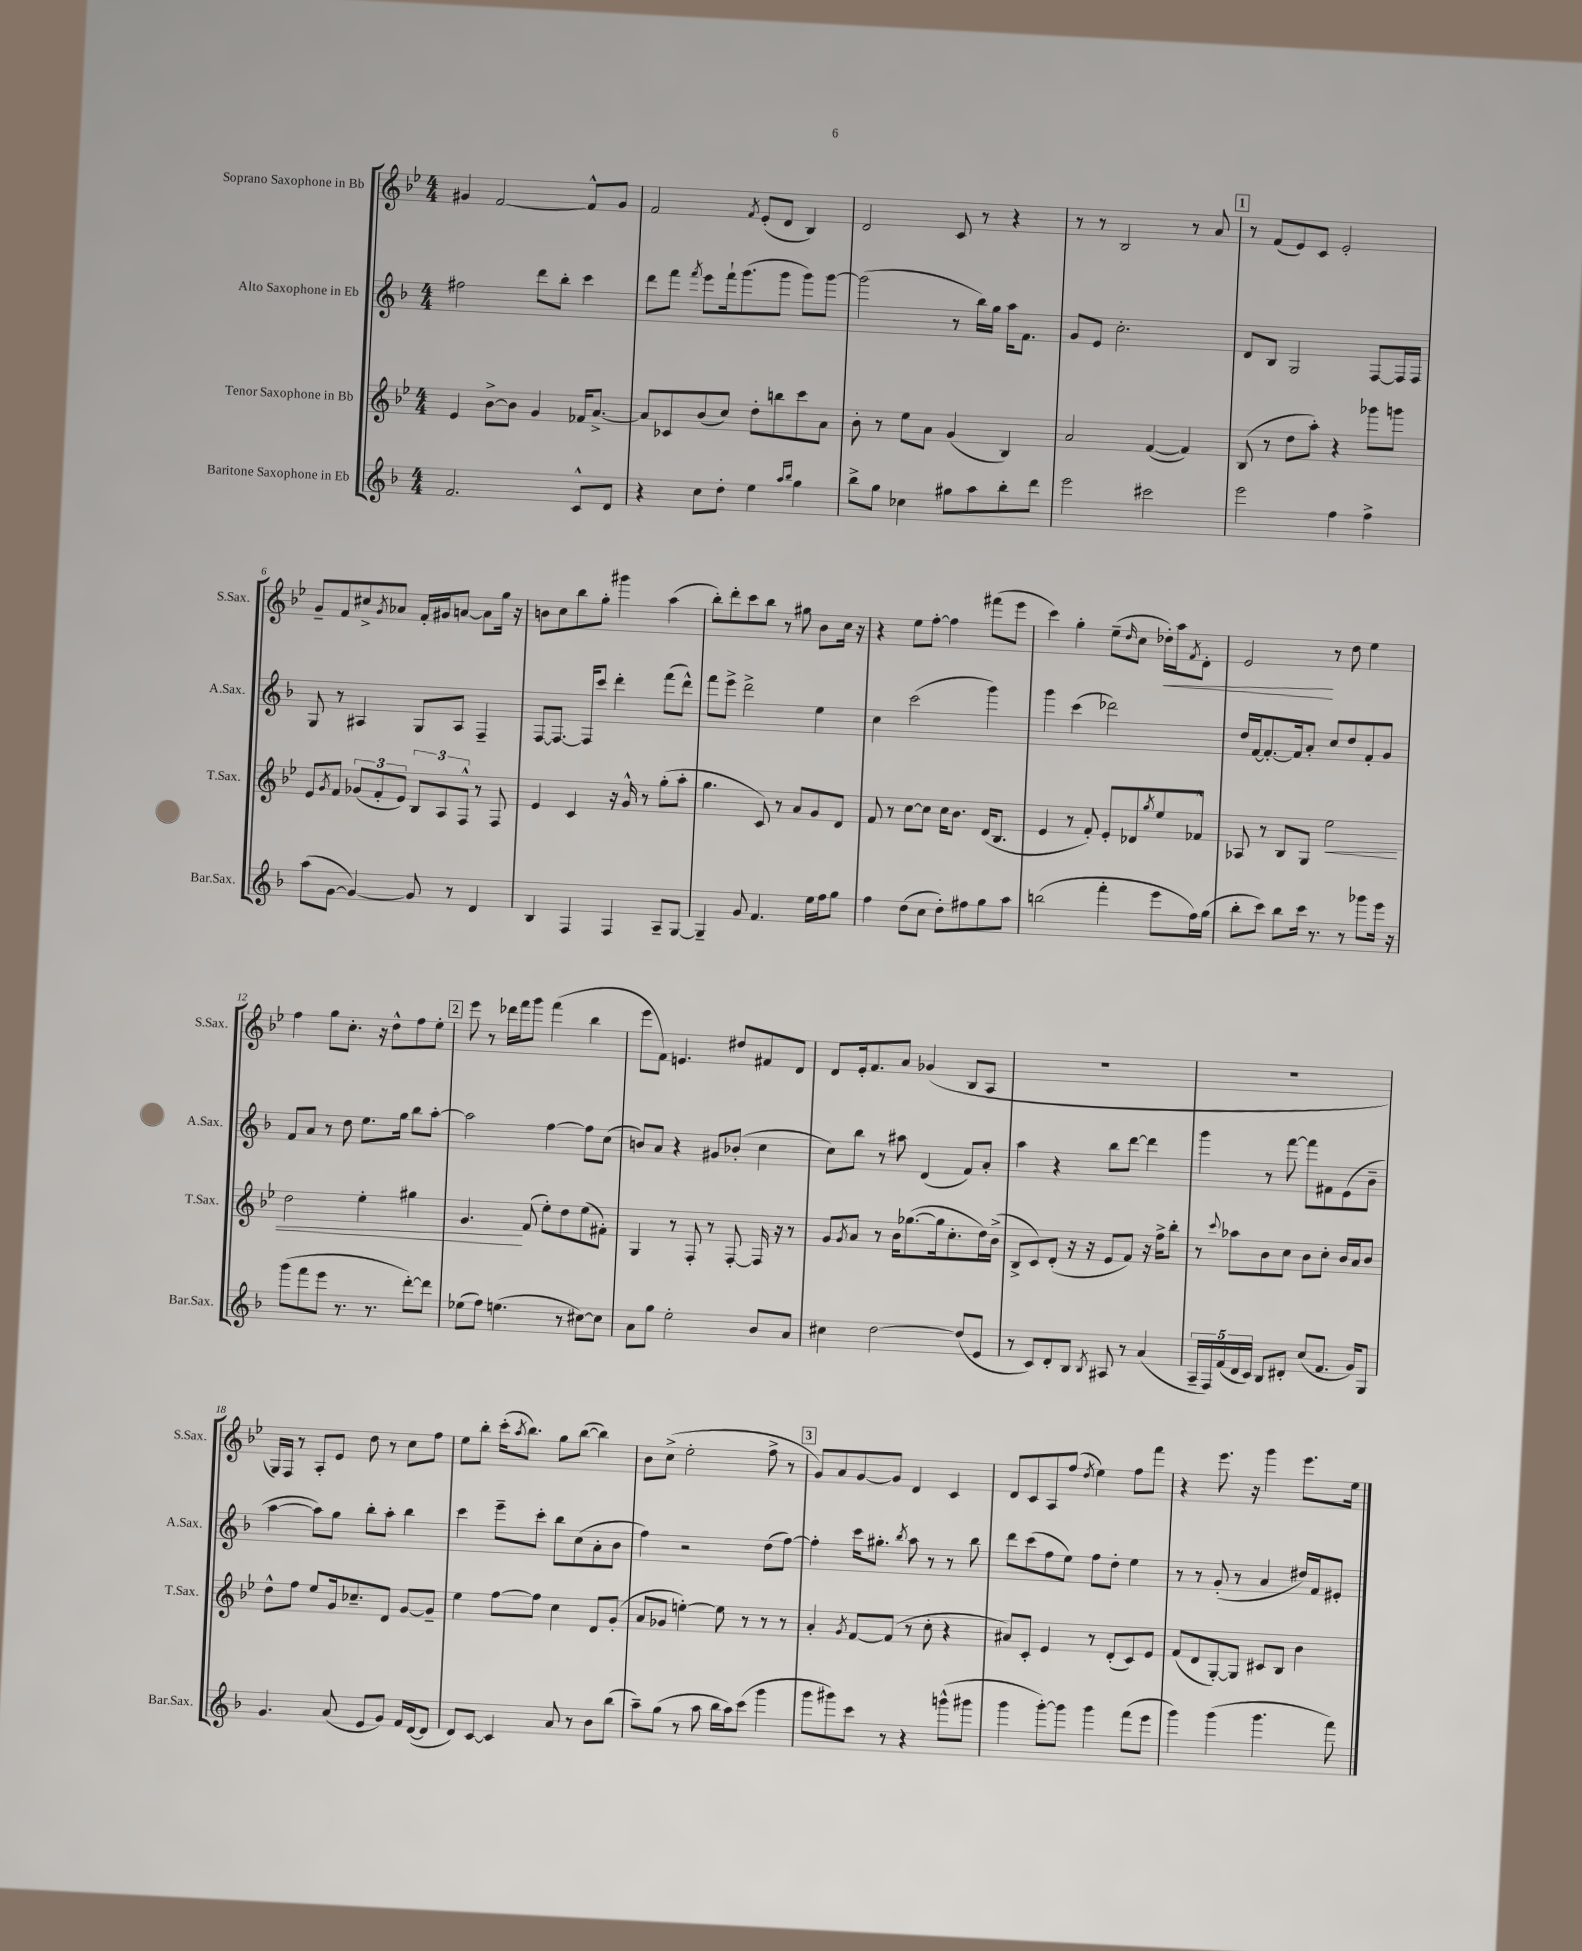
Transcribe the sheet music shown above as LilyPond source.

<<
\new StaffGroup <<
\new Staff = "s0" \with { instrumentName = "Soprano Saxophone in Bb" shortInstrumentName = "S.Sax." } {
    \clef treble \key bes \major \numericTimeSignature \time 4/4
    gis'4 f'2~ f'8-^ gis'8 |
    f'2 \acciaccatura { f'8 } ees'8-.( d'8 bes4) |
    d'2 c'8 r8 r4 |
    r8 r8 bes2 r8 a'8 |
    \mark \markup { \box "1" } r8 f'8( ees'8) c'8 ees'2-. |
    g'8-- f'8 cis''8-> \acciaccatura { g'8 } aes'8 f'16-. gis'16 a'8~ a'8 g''16 r16 |
    b'8 c''8 bes''8 g''8-. gis'''4 a''4( |
    bes''8-.) d'''8-. c'''8 bes''8 r8 gis''8 bes'8 c''16 r16 |
    r4 ees''8 f''8~-. f''4 fis'''8( ees'''8 |
    c'''4) g''4-. ees''8--( \grace { d''16 } c''8 des''16-.\<) a''16 \acciaccatura { f'8 } d'8-. |
    ees'2\! r8 d''8 ees''4 |
    f''4 g''8 c''8.-. r16 d''8-^ f''8 ees''8-. |
    \mark \markup { \box "2" } ees'''8 r8 des'''16 f'''16 g'''8 f'''4( bes''4 |
    ees'''8 f'8) e'4. dis''8 fis'8 d'8 |
    d'8 ees'16-. f'8. a'8 ges'4( bes8 a8 |
    R1 |
    R1 |
    g16) f16 r8 a8-. ees'8 d''8 r8 c''8 f''8 |
    ees''8 bes''8-. c'''16-.( \acciaccatura { a''8 } bes''8.) g''8 bes''8~( bes''4) |
    bes'8 c''8->( ees''2-. f''8-> r8 |
    \mark \markup { \box "3" } g'8) a'8 g'8~ g'8 d'4 c'4 |
    d'8 c'8 a8 f''8( \acciaccatura { d''8 } ees''4) f''8 f'''8 |
    r4 ees'''8. r16 g'''4 ees'''8. ees''16 \bar "|." |
}
\new Staff = "s1" \with { instrumentName = "Alto Saxophone in Eb" shortInstrumentName = "A.Sax." } {
    \clef treble \key f \major \numericTimeSignature \time 4/4
    fis''2 d'''8 bes''8-. c'''4 |
    d'''8 f'''8 \acciaccatura { f'''8 } e'''8 f'''16-! g'''8.( g'''8 g'''8) g'''8~ |
    g'''2( r8 bes''16) g''16 a''16 f'8. |
    g'8 e'8 c''2.-. |
    \mark \markup { \box "1" } d'8 bes8 g2 f8~ f16 f16 |
    g8 r8 ais4 g8 ais8 f4-- |
    f8~ f8.~ f16 c'''8 d'''4-. f'''8( d'''8-^) |
    f'''8 e'''8-> d'''2-> e''4 |
    c''4 c'''2( g'''4) |
    g'''4 c'''4( des'''2) |
    d''16 f'16~ f'8.~-. f'16 a'8-. c''8 d''8 f'8-. g'8 |
    f'8 a'8 r8 d''8 e''8. g''16 bes''8 a''8~-. |
    \mark \markup { \box "2" } a''2 f''4~ f''8 c''8( |
    b'8) a'8 r4 gis'8 bes'8-.( c''4 |
    c''8) bes''8 r8 ais''8 d'4( f'8) a'8-. |
    a''4 r4 bes''8 d'''8~ d'''4 |
    g'''4 r8 f'''8~ f'''8 fis'8 e'8( bes'8-- |
    a''4~ a''8) g''8 bes''8-. a''8-. bes''4 |
    c'''4 e'''8-- c'''8-. bes''8 c''8( a'8-. bes'8 |
    f''4) r2 d''8( f''8~) |
    \mark \markup { \box "3" } f''4-. c'''16 gis''8.-. \acciaccatura { bes''8 } a''8 r8 r8 bes''8 |
    d'''8 c'''8( f''8 e''8) f''8 d''8-. e''4 |
    r8 r8 g'8-.( r8 a'4 dis''16) f'16 eis'8-. \bar "|." |
}
\new Staff = "s2" \with { instrumentName = "Tenor Saxophone in Bb" shortInstrumentName = "T.Sax." } {
    \clef treble \key bes \major \numericTimeSignature \time 4/4
    ees'4 bes'8~-> bes'8 g'4 fes'16 a'8.~-> |
    a'8 ces'8 bes'8( c''8) d''8-. b''8 c'''8 a'8 |
    bes'8-. r8 ees''8 a'8 g'4( bes4) |
    a'2 f'4~( f'4) |
    \mark \markup { \box "1" } bes8( r8 d''8 a''8-.) r4 ges'''8 g'''8 |
    ees'8 \acciaccatura { g'8 } f'8 \tuplet 3/2 { ges'8( f'8-. ees'8) } \tuplet 3/2 { bes8 a8 f8-^ } r8 f8 |
    ees'4 c'4 r16 g'16-^ r8 g''8-.( a''8-. |
    g''4. c'8) r8 a'8 g'8 d'8 |
    f'8 r8 c''8~ c''8 c''16 bes'8. d'16( bes8. |
    ees'4 r8 f'8-.) ees'8-. des'8 \acciaccatura { g''8 } ees''8 fes'8-^ |
    aes8 r8 bes8 g8 ees''2\< |
    d''2 ees''4-. gis''4 |
    \mark \markup { \box "2" } g'4.\! f'8( ees''8-.) d''8 ees''8( fis'8-.) |
    g4 r8 f8-. r8 f8~-. f16 r16 r8 |
    g'8 \acciaccatura { g'8 } a'8 r8 bes'16 ges''8.~( ges''16 c''8.-. d''16) bes'16->( |
    bes8-> c'8) d'8-.( r16 r16 ees'8 f'8) r16 f''16-> bes''8-. |
    r8 \appoggiatura { c'''8 } aes''8 bes'8 c''8 bes'8 c''8-. bes'16 a'16 bes'8 |
    d''8-^ f''8 ees''8 g'16 ces''8.-- d'8 g'8~ g'8-- |
    ees''4 f''8~ f''8 c''4 d'8 g'8-.( |
    a'8 ges'8 e''4~-.) e''8 r8 r8 r8 |
    \mark \markup { \box "3" } a'4-. \acciaccatura { g'8 } f'8~ f'8( r8 c''8-. r4 |
    ais'8) c'8-. ees'4 r8 d'8-.( c'8) ees'8 |
    f'8( d'8 g8~-.) g8 cis'8 bes8 bes'4 \bar "|." |
}
\new Staff = "s3" \with { instrumentName = "Baritone Saxophone in Eb" shortInstrumentName = "Bar.Sax." } {
    \clef treble \key f \major \numericTimeSignature \time 4/4
    f'2. c'8-^ d'8 |
    r4 c''8 d''8-. e''4 \grace { a''16 bes''16 } g''4 |
    bes''8-> g''8 ces''4 gis''8 a''8 bes''8-. d'''8 |
    e'''2 cis'''2 |
    \mark \markup { \box "1" } e'''2 f''4 f''4-> |
    a''8( g'8~ g'4~) g'8 r8 d'4 |
    bes4 f4 f4 a8-- g8~ |
    g4-- g'8 f'4. e''16 f''16 g''8 |
    f''4 d''8( c''8 d''8-.) fis''8 g''8 a''8 |
    b''2( f'''4-. e'''8 f''16) g''16( |
    bes''8-. c'''8) bes''8 c'''16 r8. r8 ges'''8 e'''16 r16 |
    g'''8( f'''8 e'''8 r8. r8. d'''8~-.) d'''8 |
    \mark \markup { \box "2" } ees''8( f''8) e''4.( r8 cis''8~) cis''8 |
    a'8 g''8 e''2-. bes'8 a'8 |
    cis''4 d''2~ d''8( e'8 |
    r8 c'8) d'8-. bes8 \acciaccatura { bes8 } ais8 r8 a'4( |
    \tuplet 5/4 { a16-- f16) f'16( d'16 c'16) } bes8 dis'8-. c''8( f'8. g'16) g8 |
    g'4. a'8( e'8 g'8) f'16 d'16~( d'8 |
    d'8) c'8~ c'4 a'8 r8 bes'8 bes''8( |
    a''8--) g''8( r8 a''8 bes''16 a''16) c'''8( g'''4 |
    \mark \markup { \box "3" } g'''8 gis'''8) c'''8 r8 r4 g'''8-^( gis'''8 |
    g'''4 g'''8~-.) g'''8 g'''4 f'''8( e'''8 |
    g'''4) g'''4( g'''4. f'''8) \bar "|." |
}
>>
>>
